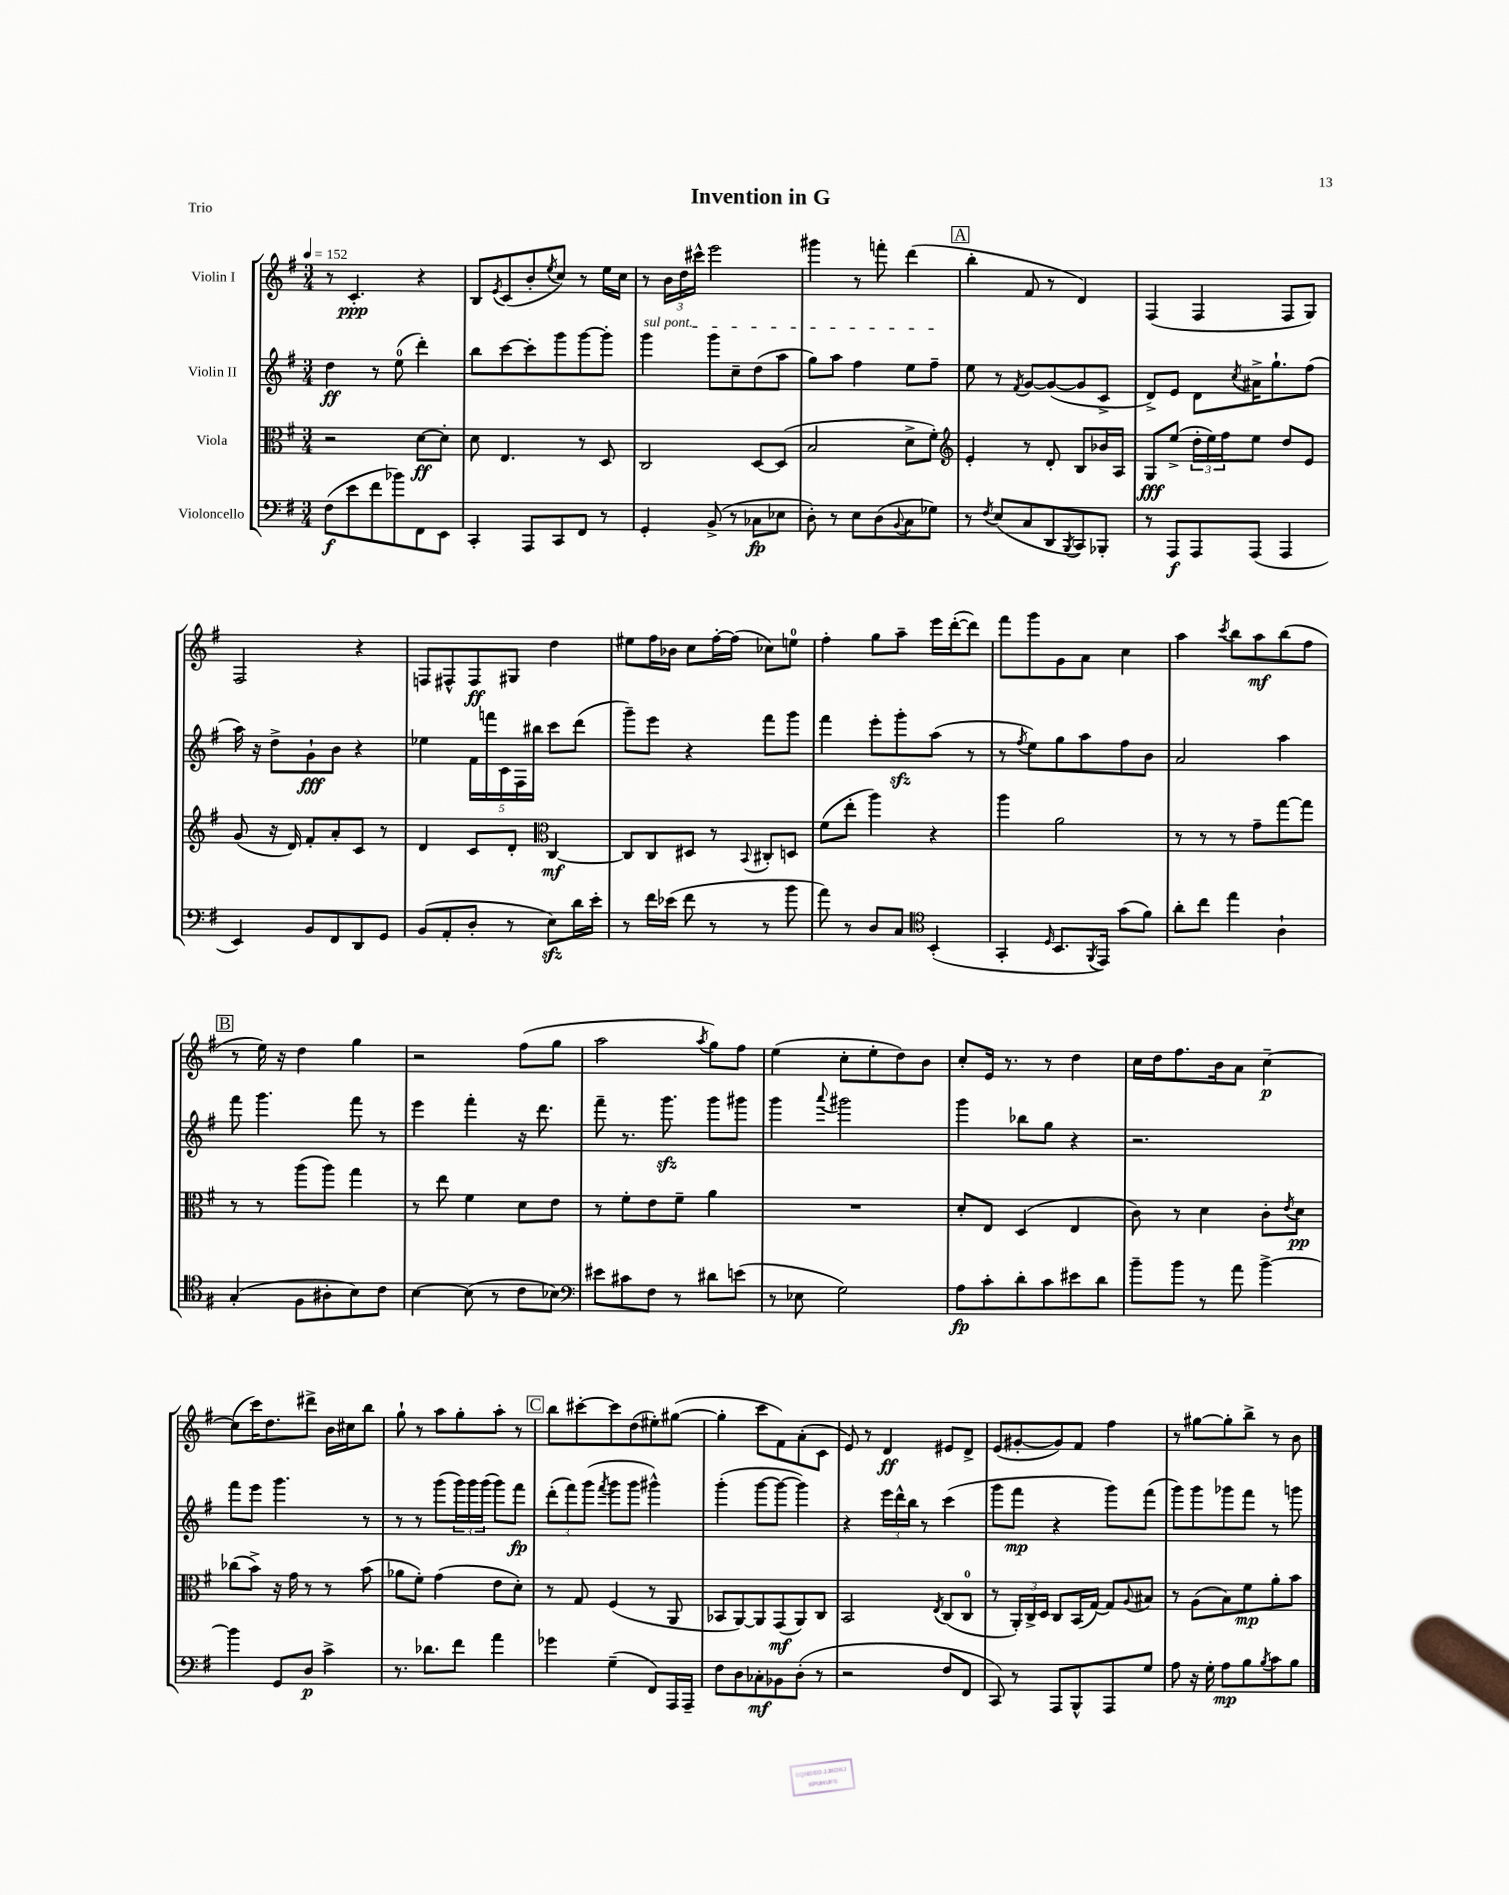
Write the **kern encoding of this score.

**kern	**kern	**kern	**kern
*staff4	*staff3	*staff2	*staff1
*clefF4	*clefC3	*clefG2	*clefG2
*k[f#]	*k[f#]	*k[f#]	*k[f#]
*M3/4	*M3/4	*M3/4	*M3/4
*MM152	*MM152	*MM152	*MM152
(8F#	2r	4dd	8r
8e	.	.	4.c'
8f#	.	8r	.
8b-)	.	(8ee	.
8FF#	[8d	4ddd')	4r
8EE	8d']	.	.
=	=	=	=
4CC'	8d	8bb	8B
.	.	.	8qe
.	4.E	[8ccc	(8c
8AAA	.	8ccc']	8b'
.	.	.	8qee
8CC	.	8ggg	8cc)
8FF#	8r	[8ggg	8r
8r	8D	8ggg']	16ee
.	.	.	16cc
=	=	=	=
4GG'	2C	4ggg	8r
.	.	.	24b
.	.	.	24dd
.	.	.	24ccc#^^
(8BB^	.	8ggg	2eee
8r	.	8cc~	.
8C-	[8D	(8dd	.
8E-	(8D]	8aa	.
=	=	=	=
8D')	2B	8gg)	4ggg#
8r	.	8aa	.
8E	.	4ff#	8r
(8D	.	.	8fff'
8qqBB	.	.	.
8C	8d^	8ee	(4ddd
8G-)	8f#')	8ff#~	.
=	=	=	=
*	*clefG2	*	*
8r	4e'	8ee	4bb'
8qF#	.	.	.
(8E	.	8r	.
.	.	8qf#	.
8C	8r	[8g	8f#
8DD	8d'	(8g_	8r
8qBBB	.	.	.
8CC)	8B	8g]	4d)
8BBB-'	16b-	8c^	.
.	16A	.	.
=	=	=	=
8r	8G	8d^)	(4F#
8AAA	(8ee^	8e	.
8AAA	24dd'	8d	4F#
.	24ee)	.	.
.	24ff#	.	.
.	.	8qcc	.
(8AAA	8ee	16a#^	.
.	.	8.gg`	.
4AAA	8dd	.	8F#
.	8e	(8ff#	8G)
=	=	=	=
4EE)	(8g	16aa)	2F#
.	.	16r	.
.	16r	8dd^	.
.	16d)	.	.
8BB	8f#'	8g`	.
8FF#	8a'	8b	.
8DD	8c	4r	4r
8GG	8r	.	.
=	=	=	=
(8BB	4d	4ee-	8F
8AA'	.	.	8F#^^
8D'	8c	20f#	8F#
.	.	20fff	.
.	.	20c	.
8r	8d'	.	8G#
.	.	20F#	.
.	.	20bb#	.
*	*clefC3	*	*
8E)	[4C	8ccc	4dd
16d	.	(8ddd	.
16e'	.	.	.
=	=	=	=
8r	8C]	8ggg~)	8ee#
16f#	8C	8eee	16ff#
(16e-	.	.	16b-
8f#	8D#	4r	8cc
8r	8r	.	[16ff#'
.	.	.	(16ff#]
.	8qqBB	.	.
8r	8C#'	8fff#	8cc-)
8b	8D	8ggg	8ee
=	=	=	=
8a)	(8f#	4fff#	4ff#'
8r	8ee'	.	.
8D	4aa)	8eee'	8gg
8C	.	8ggg'	8aa~
*clefC4	*	*	*
(4BB'	4r	(8aa	16eee
.	.	.	([16ddd'
.	.	8r	8ddd])
=	=	=	=
4GG'	4aa	8r	8fff#
.	.	8qff#	.
.	.	8ee)	8ggg
16qqD	.	.	.
8.BB	2a	8gg	8g
.	.	8aa	8a
8qFF#	.	.	.
16EE)	.	.	.
(8g	.	8ff#	4cc
8f#)	.	8b	.
=	=	=	=
8a'	8r	2a	4aa
8cc	8r	.	.
.	.	.	8qccc
4ee	8r	.	8bb
.	8g~	.	8aa
4A`	[8gg	4aa	(8bb
.	8gg]	.	8ff#
=	=	=	=
(4G'	8r	8fff#	8r
.	8r	4.ggg	16ee)
.	.	.	16r
8F#	(8aa	.	4dd
8A#'	8aa)	.	.
8B)	4gg	8fff#	4gg
8c	.	8r	.
=	=	=	=
[4B	8r	4eee	2r
.	8ee	.	.
(8B]	4f#	4fff#'	.
8r	.	.	.
8c	8d	16r	(8ff#
.	.	8.ddd	.
8B-)	8e	.	8gg
=	=	=	=
*clefF4	*	*	*
8e#	8r	8fff#~	2aa
8c#	8f#'	8.r	.
8F#	8e	.	.
.	.	8.ggg	.
8r	8f#~	.	.
.	.	.	8qaa
8d#	4a	8ggg	8gg)
(8e	.	8ggg#	8ff#
=	=	=	=
8r	2.r	4ggg	(4ee
8E-	.	.	.
.	.	8qqaaa	.
2G)	.	2ggg#	8cc'
.	.	.	8ee'
.	.	.	8dd)
.	.	.	8b
=	=	=	=
8A	8d'	4ggg	8cc'
8c'	8E	.	16e
.	.	.	8.r
8d'	(4D	8bb-	.
8c	.	8gg	8r
8e#	4E	4r	4dd
8d	.	.	.
=	=	=	=
8b~	8c)	2.r	16cc
.	.	.	16dd
8b	8r	.	8.ff#
8r	4d	.	.
.	.	.	16b
8a	.	.	8a
[4b^	8c'	.	[4cc~
.	8qe	.	.
.	8d	.	.
=	=	=	=
4b]	(8cc-	8fff#	(8cc]
.	8b^)	8eee	16ccc)
.	.	.	8.dd
8GG	16r	4.ggg	.
.	16g	.	.
8D	8r	.	8ddd#^
4c^	8r	.	16b
.	.	.	16cc#
.	(8b	8r	8bb
=	=	=	=
8.r	8a-	8r	8gg`
.	8f#')	8r	8r
8.d-	.	.	.
.	(4g	(8ggg	8aa
8f#	.	24ggg)	8gg'
.	.	24ggg	.
.	.	(24ggg	.
4a	8e	8ggg)	8aa'
.	8d')	8fff#	8r
=	=	=	=
4g-	8r	(12ddd'	8bb
.	.	12fff#)	.
.	8G	.	[8ccc#'
.	.	(12ggg	.
.	.	8qfff#	.
(4G~	(4F#	8ggg	8ccc#]
.	.	8ggg	(8dd
8FF#)	8r	4ggg#^^)	8ee#')
16AAA	8AA	.	([8gg#
16AAA~	.	.	.
=	=	=	=
8F#	8BB-	(4ggg'	4gg#']
8D	[8AA)	.	.
8C-'	8AA]	[8ggg	8ccc
8BB-	(8GG	8ggg_	8f#)
(8D'	8AA)	4ggg])	(8a'
8r	8C	.	8c
=	=	=	=
2r	2BB	4r	8e)
.	.	.	8r
.	.	24eee	4d
.	.	24ddd^^	.
.	.	24bb	.
.	.	8r	.
.	8qE	.	.
8F#	(8C	(4ccc	8e#
8FF#	8C	.	8d^
=	=	=	=
8CC)	8r	8ggg	(8e
8r	24AA')	8fff#	[8g#'
.	24C^	.	.
.	24D	.	.
8AAA	8C	4r	8g#])
8BBB^^	(16BB	.	8f#
.	[16G)	.	.
8AAA	8G]	8ggg)	4ff#
.	8qqA	.	.
8G	8B#	(8fff#	.
=	=	=	=
8A	8r	8ggg)	8r
16r	(8A	8ggg	[8gg#
16G'	.	.	.
8A	8B)	8ggg-	8gg#']
8B	8f#	8fff#	8bb^
8qB	.	.	.
8c	8a'	8r	8r
8B	8b	8ggg	8b
==	==	==	==
*-	*-	*-	*-
